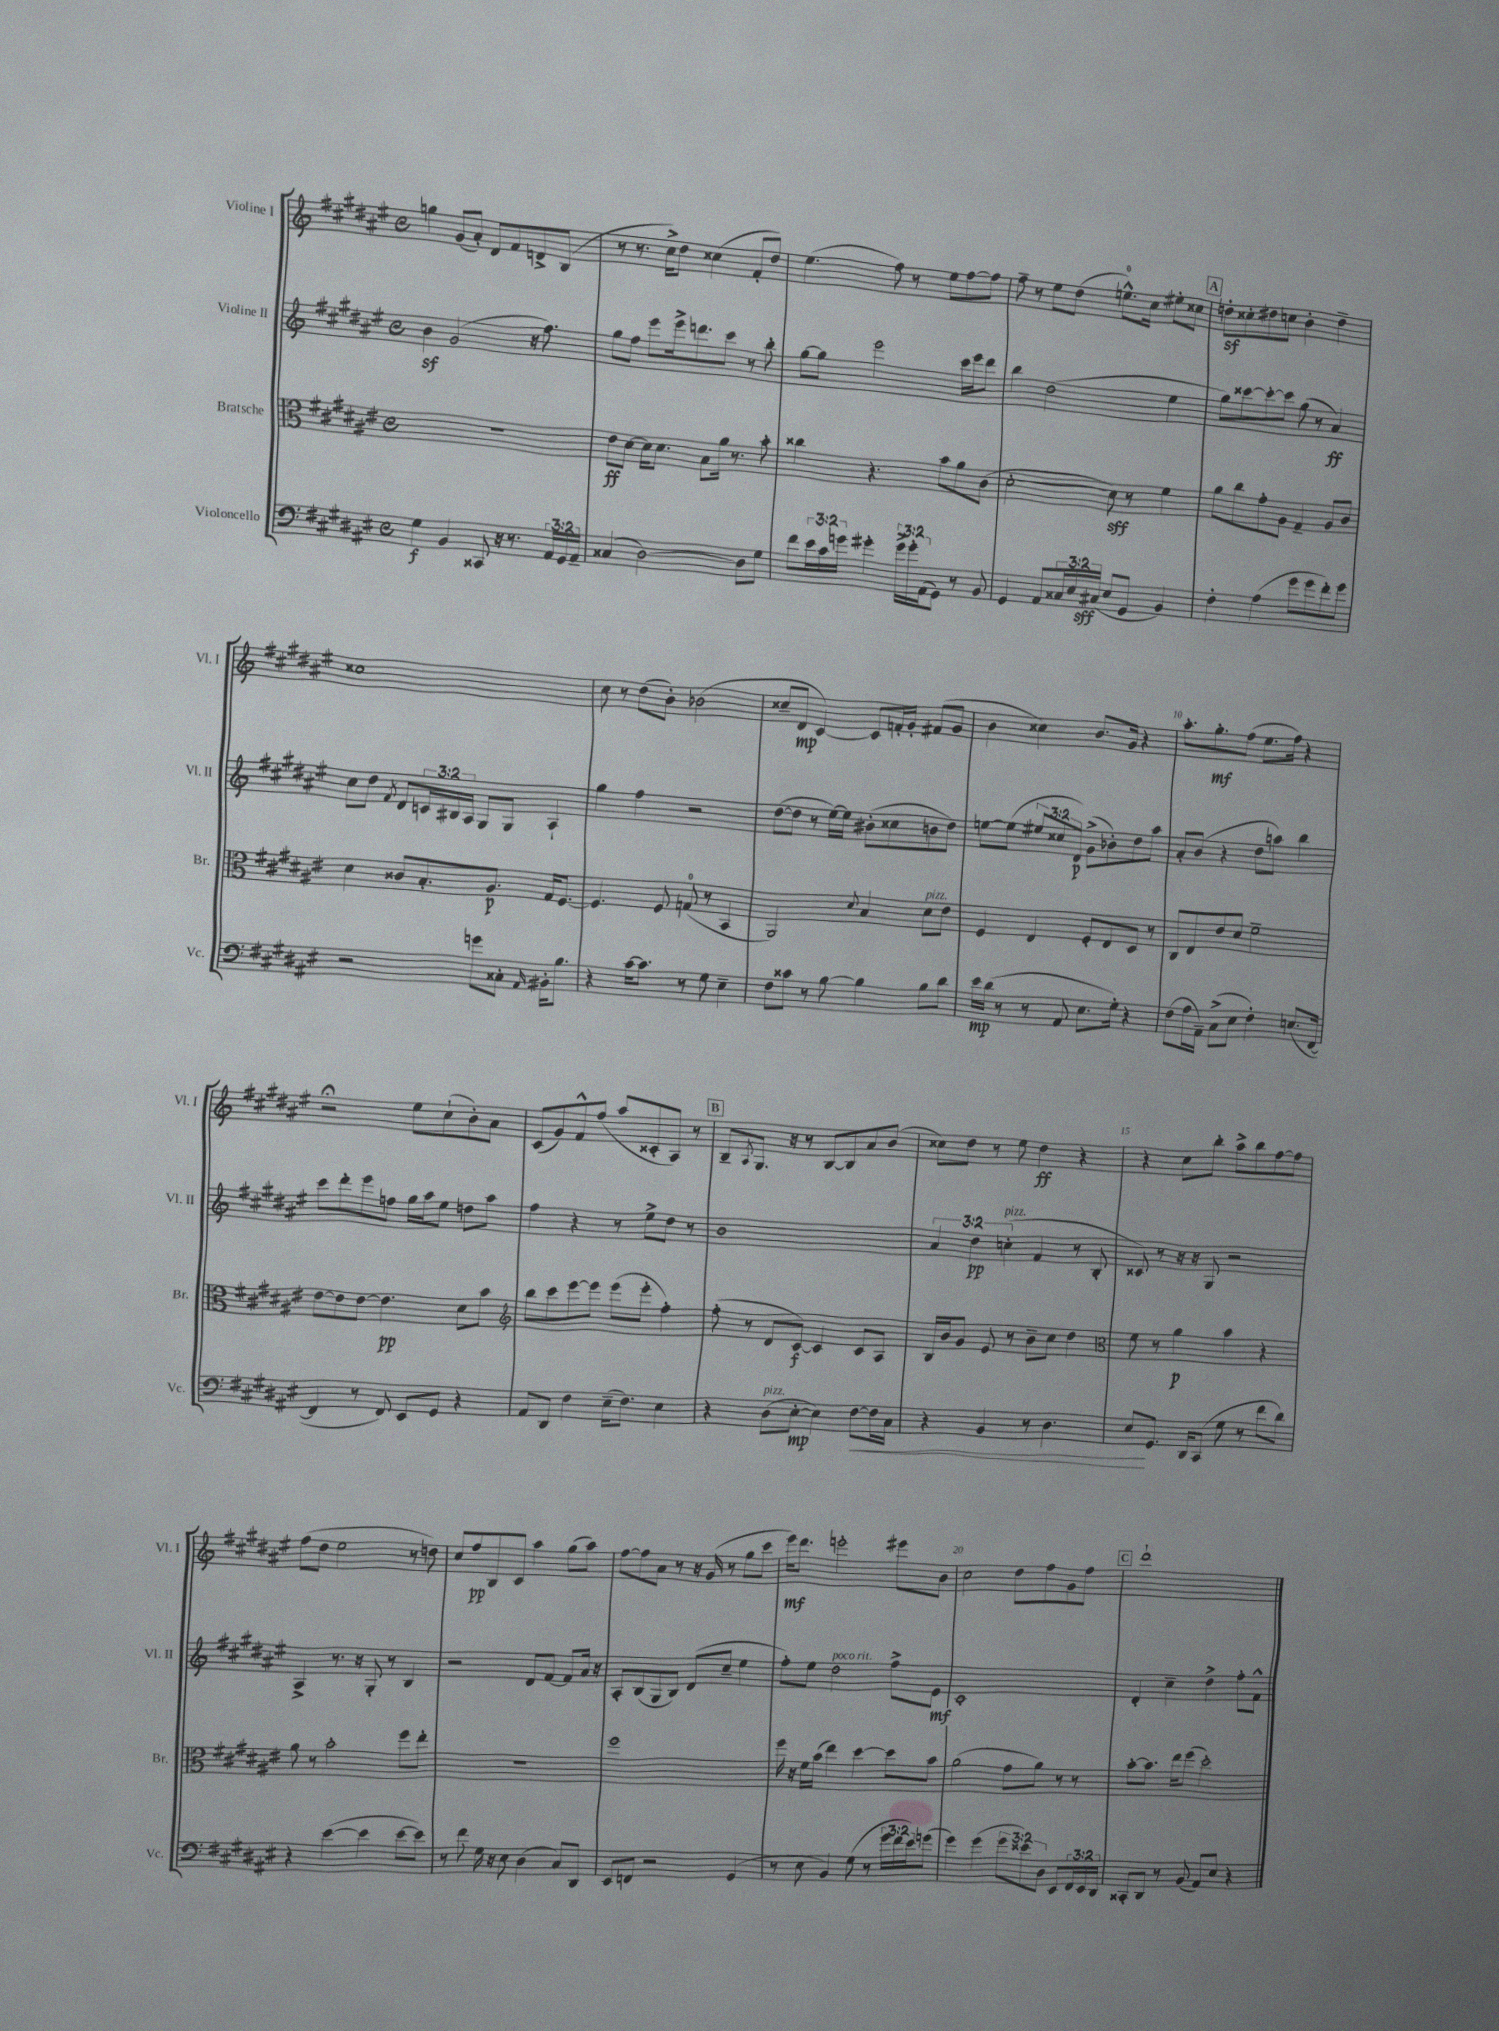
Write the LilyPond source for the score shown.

<<
\new StaffGroup <<
\new Staff = "s0" \with { instrumentName = "Violine I" shortInstrumentName = "Vl. I" } {
    \clef treble \key fis \major \defaultTimeSignature \time 4/4
    g''4 gis'8( ais'8-.) dis'8 fis'8 d'8-> b8( |
    r8 r8. cis''16->) dis''8 cisis''4( fis'8-. dis''8) |
    eis''4.( fis''8) r8 eis''8 fis''8~ fis''8 |
    fis''8-- r8 eis''8 dis''8( e''8.-0-^) cis''16 eis''8-. cisis''8 |
    \mark \markup { \box "A" } d''8-.\sf cisis''8-. dis''8 c''8 b'4-. dis''4-- |
    cisis''1 |
    cis''8 r8 dis''8( b'8-.) bes'2( |
    cisis''8-- dis'8\mp cis'4~) cis'8 f'16-. gis'16-. fis'8( gis'8 |
    b'4 cisis''4) b'8. gis'16 r4 |
    ais''8.-. gis''8.-.\mf fis''8( eis''8. fis''16) r4 |
    r2\fermata eis''8 cis''8-!( b'8-.) ais'8 |
    cis'8( gis'8) fis'8-^ fis''8( ais''8 cisis'8-. ais8) r8 |
    \mark \markup { \box "B" } b8-- \acciaccatura { ais8 } gis8. r16 r8 b8~ b8 ais'8 b'8( |
    cisis''8) dis''8 r8 eis''8 dis''4\ff r4 |
    r4 cis''8 b''8-. ais''8-> b''8 fis''8~ fis''8 |
    fis''8( dis''8 eis''2 r8 d''8) |
    cis''8 fis''8\pp b8 cis'8 ais''4 gis''8( ais''8) |
    fis''8~ fis''8 ais'8 r8 r16 gis'16( r8 gis''8 cis'''8 |
    eis'''16\mf) dis'''8. e'''2-. eis'''8 b'8 |
    cis''2 dis''8 fis''8 gis'8 fis''8 |
    \mark \markup { \box "C" } dis'''1-! \bar "|." |
}
\new Staff = "s1" \with { instrumentName = "Violine II" shortInstrumentName = "Vl. II" } {
    \clef treble \key fis \major \defaultTimeSignature \time 4/4 \override Staff.TupletNumber.text = #tuplet-number::calc-fraction-text
    b'4\sf gis'2( r16 fis''8.) |
    gis''8 fis''8 eis'''8 eis'''16-> d'''8. cis'''8 r8 b''8-. |
    gis''8~ gis''8 eis'''2 cis'''16 eis'''16 dis'''8 |
    b''4 dis''2( eis''4 |
    \mark \markup { \box "A" } gis''8) cisis'''8~ cisis'''8~-. cisis'''8 gis''8( r8 ais'4\ff) |
    cis''8 dis''8 \acciaccatura { fis'8 } dis'8 \tuplet 3/2 { c'16 bis16 ais16 } gis8 gis8 ais4-! |
    gis''4 fis''4 r2 |
    dis''8~( dis''8 r8 eis''16~) eis''16 bis'8-.( cisis''8 b'8 dis''8) |
    e''8~ e''8( \tuplet 3/2 { eis''8 cisis''8 dis'8\p) } gis'8->( bes'8-.) dis''8 ais''8 |
    ais'8-. b'8( r4 dis''8 a''8) b''4 |
    cis'''8 dis'''8-. eis'''8 f''8 gis''16 ais''16 eis''8 d''8 ais''8 |
    fis''4 r4 r8 eis''8-> dis''8 r8 |
    \mark \markup { \box "B" } b'1 |
    \tuplet 3/2 { ais'4 dis''4\pp c''4-.^\markup { \italic "pizz." }( } fis'4 r8 b8-. |
    cisis'8) r8 r16 r16 gis8 r2 |
    ais4-> r8. r16 gis8-. r8 b4 |
    r2 dis'8 fis'8~ fis'8 ais'16 r16 |
    ais8-. b8( gis8 b8) dis'8( cis''8-- eis''4 |
    fis''8-.) eis''8 dis''2^\markup { \italic "poco rit." } fis''8-> eis'8\mf |
    cis'1-. |
    \mark \markup { \box "C" } dis'4-. cis''4-- dis''4-> fis''8-. fis'8-^ \bar "|." |
}
\new Staff = "s2" \with { instrumentName = "Bratsche" shortInstrumentName = "Br." } {
    \clef alto \key fis \major \defaultTimeSignature \time 4/4
    R1 |
    eis'8\ff dis'8~ dis'16 dis'8. b8 ais'16 r8. b'8-. |
    cisis''4 r4. b'8 ais'8 cis'8( |
    dis'2~-. dis'8\sff) r8 fis'4 |
    \mark \markup { \box "A" } ais'8 cis''8 gis'8-. ais8 gis4-- ais8 cis'8 |
    dis'4 cisis'8 b8.-. ais8.\p gis16 fis8.~ |
    fis4. fis8 g8-0( r8 b,4 |
    ais,2) \appoggiatura { dis'8 } b4 dis'8^\markup { \italic "pizz." } eis'8 |
    fis4 eis4 fis8-. eis8 dis8 r8 |
    cis8 eis8 eis'8 dis'8 fis'2-- |
    eis'8~ eis'8 eis'8~ eis'4.\pp dis'8 b'8 |
    \clef treble b''8 cis'''8 eis'''8~ eis'''8 eis'''8( eis'''8-. fis''4-.) |
    \mark \markup { \box "B" } fis''8-.( r8 dis'8 cis'8~\f) cis'4 cis'8 ais8 |
    b16 b'16 gis'8 eis'8 r8 b'8-- cis''8 dis''4 |
    \clef alto fis'8 r8 ais'4\p b'4 r4 |
    ais'8 r8 b'2-. fis''8 eis''8-. |
    R1 |
    fis''1 |
    fis''16 r16 fis'16 b'16( eis''4) dis''4~ dis''8 b'8 |
    ais'2( gis'8 ais'8) r8 r8 |
    \mark \markup { \box "C" } b'8~-. b'8. eis''16 fis''8( dis''2-.) \bar "|." |
}
\new Staff = "s3" \with { instrumentName = "Violoncello" shortInstrumentName = "Vc." } {
    \clef bass \key fis \major \defaultTimeSignature \time 4/4 \override Staff.TupletNumber.text = #tuplet-number::calc-fraction-text
    gis4\f b,4 cisis,8 r16 r8. \tuplet 3/2 { ais,16 gis,16 ais,16-- } |
    cisis4( dis2~) dis8 gis8 |
    fis'8 \tuplet 3/2 { eis'16 cis'16 g'16 } gis'4-. \tuplet 3/2 { gis'16-> gis'16-. ais,16( } gis,8) r8 b,8 |
    gis,4 ais,8 \tuplet 3/2 { cisis16 eis16 cis16\sff( } eis8 gis,8 b,4) |
    \mark \markup { \box "A" } fis4-. ais4( gis'8 gis'8 fis'8-.) gis'8 |
    r2 g'8 cisis8-. \grace { ais,16 } bis,16-. b8. |
    r4 cis'16~ cis'8. r8 gis8 eis4-- |
    fis8 cisis'8 r8 b8~ b4 b8 dis'8 |
    eis'16\mp dis'16( r8 r8 ais,8 eis8. gis16-.) r4 |
    fis8( ais16 ais,16--) cis8->( eis8 fis4-.) e8.( fis,16~ |
    fis,4 r8 fis,8) eis,8 gis,8 r4 |
    ais,8 dis,8 fis4 eis16--( fis8.) eis4 |
    \mark \markup { \box "B" } r4 dis8^\markup { \italic "pizz." }( eis8~-.\mp eis4) fis8~\< fis16 cis16 |
    r4 b,4 r8 dis4. |
    eis8\! gis,8. dis,16 cis,8( gis8 r8 fis'8 dis'8) |
    r4 eis'4~( eis'4 eis'8~ eis'8) |
    r8 fis'8 gis16 r16 eis8 dis4( cis8) dis,8 |
    eis,8 f,8 r2 gis,4( |
    r8 eis8 b,4) gis8( r8 \tuplet 3/2 { gis'16 fis'16 eis'16) } g'8( |
    gis'4) gis'4( \tuplet 3/2 { gis'8 eisis'8) dis8 } eis,8 \tuplet 3/2 { fis,16 eis,16 dis,16 } |
    \mark \markup { \box "C" } cisis,8-. dis,8 r8 b,8( ais,8) eis8 r4 \bar "|." |
}
>>
>>
\layout { \context { \Score \override BarNumber.break-visibility = ##(#f #t #t) barNumberVisibility = #(every-nth-bar-number-visible 5) } }
